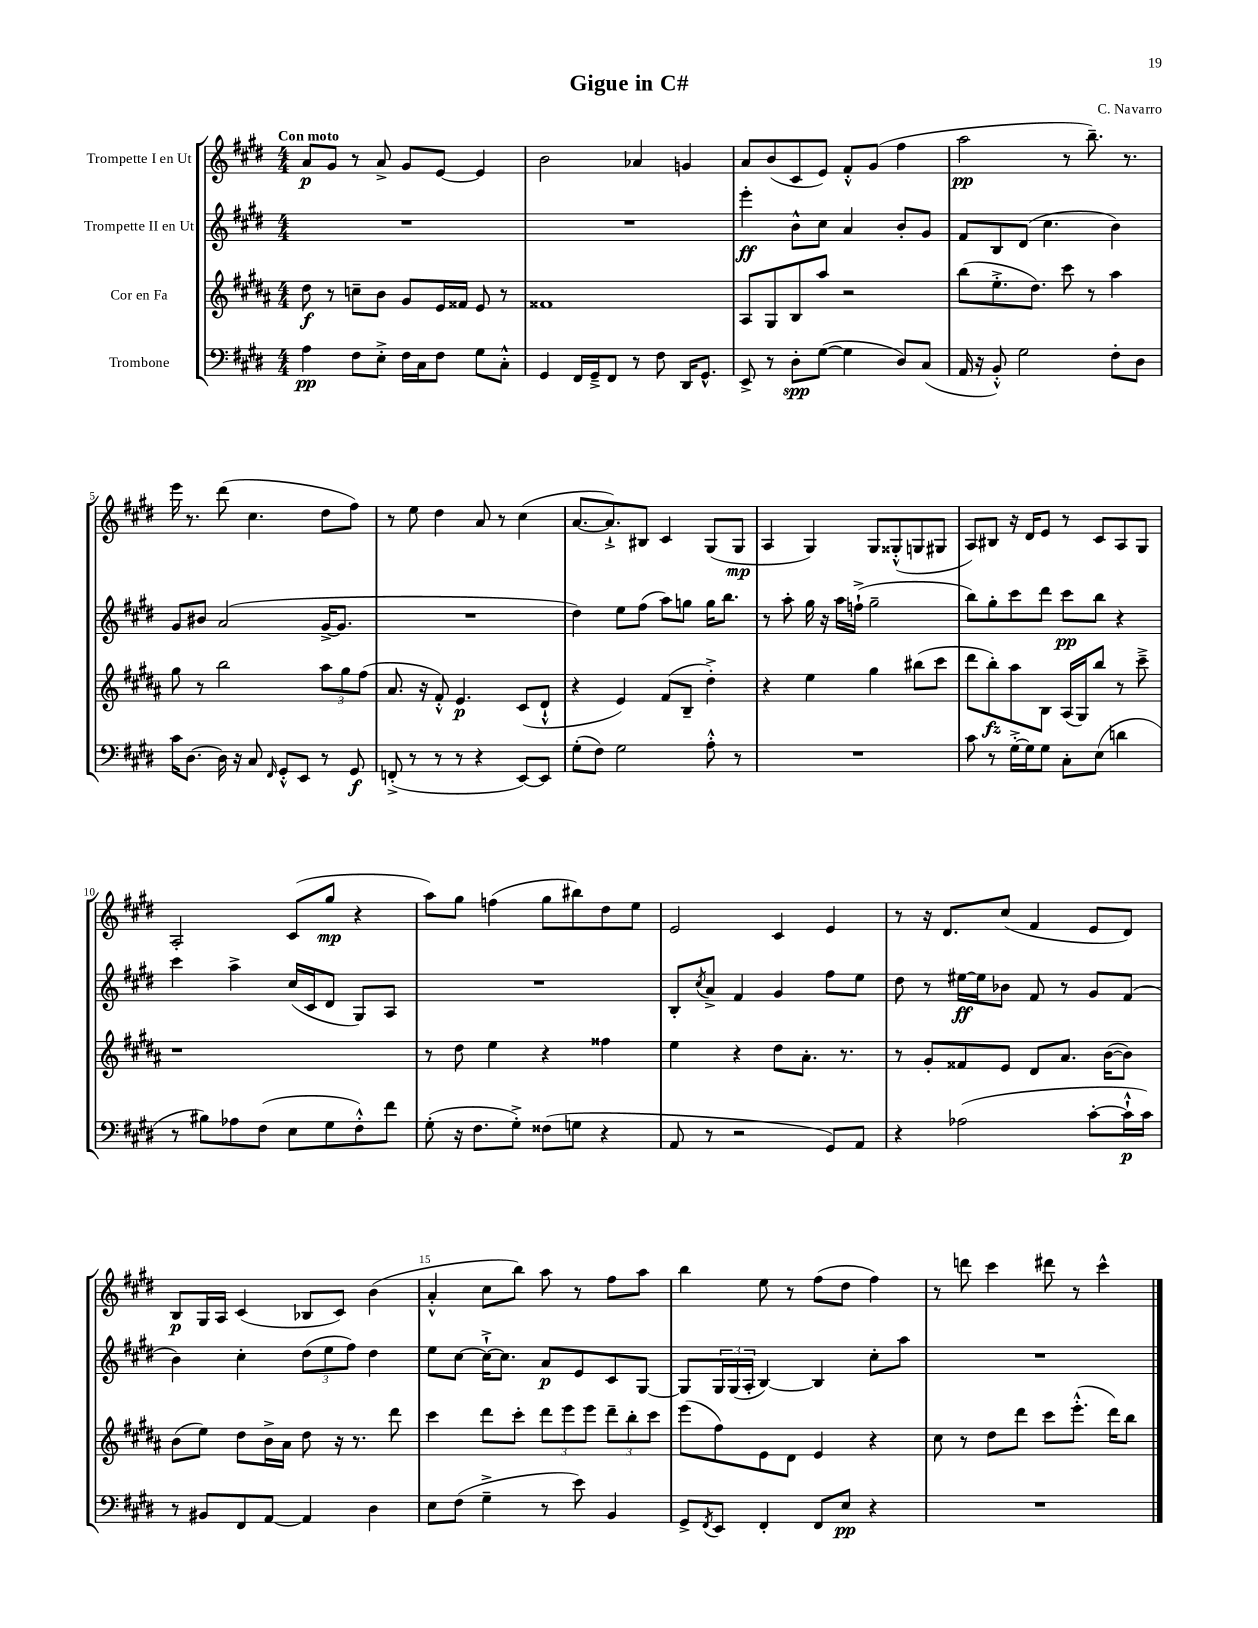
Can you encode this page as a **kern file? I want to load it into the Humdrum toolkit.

**kern	**dynam	**kern	**dynam	**kern	**dynam	**kern	**dynam
*part4	*part4	*part3	*part3	*part2	*part2	*part1	*part1
*staff4	*staff4	*staff3	*staff3	*staff2	*staff2	*staff1	*staff1
*I"Trombone	*	*I"Cor en Fa	*	*I"Trompette II en Ut	*	*I"Trompette I en Ut	*
*clefF4	*	*clefG2	*	*clefG2	*	*clefG2	*
*k[f#c#g#d#]	*	*k[f#c#g#d#a#]	*	*k[f#c#g#d#]	*	*k[f#c#g#d#]	*
*M4/4	*	*M4/4	*	*M4/4	*	*M4/4	*
=1	=1	=1	=1	=1	=1	=1	=1
!	!	!	!	!	!	!LO:TX:a:B:t=Con moto	!
4A\	pp	8dd#\	f	1r	.	8a/L	p
.	.	8r	.	.	.	8g#/J	.
8F#\L	.	8ccn~\L	.	.	.	8r	.
8E'^\J	.	8b\J	.	.	.	8a^/	.
16F#\LL	.	8g#/L	.	.	.	8g#/L	.
16C#\J	.	.	.	.	.	.	.
8F#\J	.	16e/L	.	.	.	[8e/J	.
.	.	16f##X/JJ	.	.	.	.	.
8G#\L	.	8e/	.	.	.	4e/]	.
8C#'^^\J	.	8r	.	.	.	.	.
=2	=2	=2	=2	=2	=2	=2	=2
4GG#/	.	1f##X	.	1r	.	2b\	.
16FF#/LL	.	.	.	.	.	.	.
16GG#~^/J	.	.	.	.	.	.	.
8FF#/J	.	.	.	.	.	.	.
8r	.	.	.	.	.	4a-X/	.
8F#\	.	.	.	.	.	.	.
16DD#/KL	.	.	.	.	.	4gn/	.
8.GG#^^/J	.	.	.	.	.	.	.
=3	=3	=3	=3	=3	=3	=3	=3
8EE^/	.	8A#/L	.	4eee'\	ff	8a/L	.
8r	.	8G#/	.	.	.	(8b/	.
8D#'\L	spp	8B/	.	8b^^\L	.	8c#/	.
([8G#\J	.	8aa#/J	.	8cc#\J	.	8e/J)	.
4G#\]	.	2r	.	4a/	.	8f#'^^/L	.
.	.	.	.	.	.	(8g#/J	.
8D#/L)	.	.	.	8b'/L	.	4ff#\	.
(8C#/J	.	.	.	8g#/J	.	.	.
=4	=4	=4	=4	=4	=4	=4	=4
16AA/	.	(8bb\L	.	8f#/L	.	2aa\	pp
16r	.	.	.	.	.	.	.
8BB'^^/)	.	8.ee'^\	.	8B/	.	.	.
2G#\	.	.	.	(8d#/J	.	.	.
.	.	8.dd#\J)	.	.	.	.	.
.	.	.	.	4.cc#\	.	.	.
.	.	8ccc#\	.	.	.	8r	.
.	.	8r	.	.	.	8.bb~\)	.
8F#'\L	.	4aa#\	.	4b\)	.	.	.
.	.	.	.	.	.	8.r	.
8D#\J	.	.	.	.	.	.	.
!!LO:LB:g=z
=5	=5	=5	=5	=5	=5	=5	=5
16c#\KL	.	8gg#\	.	8g#/L	.	16eee\	.
[8.D#\J	.	.	.	.	.	8.r	.
.	.	8r	.	8b#X/J	.	.	.
16D#\]	.	2bb\	.	(2a/	.	(8ddd#\	.
16r	.	.	.	.	.	.	.
8C#/	.	.	.	.	.	4.cc#\	.
16qqFF#/	.	.	.	.	.	.	.
8GG#'^^/L	.	.	.	.	.	.	.
8EE/J	.	.	.	.	.	.	.
8r	.	12aa#\L	.	[16g#^/KL	.	8dd#\L	.
.	.	.	.	8.g#/J]	.	.	.
.	.	12gg#\	.	.	.	.	.
8GG#/	f	.	.	.	.	8ff#\J)	.
.	.	(12ff#\J	.	.	.	.	.
=6	=6	=6	=6	=6	=6	=6	=6
(8FFn'^/	.	8.a#/	.	1r	.	8r	.
8r	.	.	.	.	.	8ee\	.
.	.	16r	.	.	.	.	.
8r	.	8f#'^^/)	.	.	.	4dd#\	.
8r	.	4.e/	p	.	.	.	.
4r	.	.	.	.	.	8a/	.
.	.	.	.	.	.	8r	.
[8EE/L)	.	(8c#/L	.	.	.	(4cc#\	.
8EE/J]	.	8d#`^^/J	.	.	.	.	.
=7	=7	=7	=7	=7	=7	=7	=7
(8G#'\L	.	4r	.	4dd#\)	.	[8.a/L	.
8F#\J)	.	.	.	.	.	.	.
.	.	.	.	.	.	8.a`^/])	.
2G#\	.	4e/)	.	8ee\L	.	.	.
.	.	.	.	(8ff#\J	.	8B#X/J	.
.	.	(8f#/L	.	8aa\L)	.	4c#/	.
.	.	8B~/J	.	8ggn\J	.	.	.
8A'^^\	.	4dd#'^\)	.	16gg\KL	.	(8G#/L	.
.	.	.	.	8.bb\J	.	.	.
8r	.	.	.	.	.	8G#/J	mp
=8	=8	=8	=8	=8	=8	=8	=8
1r	.	4r	.	8r	.	4A/	.
.	.	.	.	8aa'\	.	.	.
.	.	4ee\	.	16gg#\	.	4G#/)	.
.	.	.	.	16r	.	.	.
.	.	.	.	16aa\LL	.	.	.
.	.	.	.	(16ffn`^\JJ	.	.	.
.	.	4gg#\	.	2gg#~\	.	8G#/L	.
.	.	.	.	.	.	(8G##X'^^/	.
.	.	(8bb#X\L	.	.	.	8Gn/	.
.	.	8ccc#\J	.	.	.	8G#X/J	.
=9	=9	=9	=9	=9	=9	=9	=9
8c#\	.	8ddd#\L	.	8bb\L)	.	8A/L)	.
8r	.	8bb'\)	fz	8gg#'\	.	8B#X/J	.
[16G#'^\LL	.	8aa#\	.	8ccc#\	.	16r	.
16G#\J]	.	.	.	.	.	16d#/KL	.
8G#\J	.	8B\J	.	8ddd#\J	.	8e/J	.
8C#'\L	.	(16A#/LL	.	8ccc#\L	pp	8r	.
.	.	16G#/J)	.	.	.	.	.
(8E\J	.	8bb/J	.	8bb\J	.	8c#/L	.
4dn\	.	8r	.	4r	.	8A/	.
.	.	8ccc#~^\	.	.	.	8G#/J	.
!!LO:LB:g=z
=10	=10	=10	=10	=10	=10	=10	=10
8r	.	1r	.	4ccc#\	.	2A'/	.
8B#X\L)	.	.	.	.	.	.	.
8A-X\	.	.	.	4aa^\	.	.	.
(8F#\J	.	.	.	.	.	.	.
8E\L	.	.	.	(16cc#/LL	.	(8c#/L	.
.	.	.	.	16c#/J	.	.	.
8G#\	.	.	.	8d#/J	.	8gg#/J	mp
8F#'^^\)	.	.	.	8G#/L)	.	4r	.
8f#\J	.	.	.	8A/J	.	.	.
=11	=11	=11	=11	=11	=11	=11	=11
(8G#'\	.	8r	.	1r	.	8aa\L)	.
16r	.	8dd#\	.	.	.	8gg#\J	.
8.F#\L	.	.	.	.	.	.	.
.	.	4ee\	.	.	.	(4ffn\	.
8G#'^\J)	.	.	.	.	.	.	.
(8F##X\L	.	4r	.	.	.	8gg#\L	.
8Gn\J	.	.	.	.	.	8bb#X\)	.
4r	.	4ff##X\	.	.	.	8dd#\	.
.	.	.	.	.	.	8ee\J	.
=12	=12	=12	=12	=12	=12	=12	=12
8AA/	.	4ee\	.	8B'/L	.	2e/	.
.	.	.	.	8qcc#/	.	.	.
8r	.	.	.	8a^/J	.	.	.
2r	.	4r	.	4f#/	.	.	.
.	.	8dd#\L	.	4g#/	.	4c#/	.
.	.	8.a#'\J	.	.	.	.	.
8GG#/L)	.	.	.	8ff#\L	.	4e/	.
.	.	8.r	.	.	.	.	.
8AA/J	.	.	.	8ee\J	.	.	.
=13	=13	=13	=13	=13	=13	=13	=13
4r	.	8r	.	8dd#\	.	8r	.
.	.	8g#'/L	.	8r	.	16r	.
.	.	.	.	.	.	8.d#/L	.
(2A-X\	.	8f##X/	.	[16ee#X\LL	ff	.	.
.	.	.	.	16ee#\J]	.	.	.
.	.	8e/J	.	8b-X\J	.	(8cc#/J	.
.	.	8d#/L	.	8f#/	.	4f#/	.
.	.	8.a#/J	.	8r	.	.	.
[8c#'\L	.	.	.	8g#/L	.	8e/L	.
.	.	([16b\KL	.	.	.	.	.
16c#`^^\L]	p	8b\J])	.	(8f#/J	.	8d#/J)	.
16c#\JJ)	.	.	.	.	.	.	.
!!LO:LB:g=z
=14	=14	=14	=14	=14	=14	=14	=14
8r	.	(8b\L	.	4b\)	.	8B/L	p
8BB#X/L	.	8ee\J)	.	.	.	16G#/L	.
.	.	.	.	.	.	16A/JJ	.
8FF#/	.	8dd#\L	.	4cc#'\	.	(4c#/	.
[8AA/J	.	16b^\L	.	.	.	.	.
.	.	16a#\JJ	.	.	.	.	.
4AA/]	.	8dd#\	.	(12dd#\L	.	8B-X/L	.
.	.	.	.	12ee\	.	.	.
.	.	16r	.	.	.	8c#/J)	.
.	.	.	.	12ff#\J)	.	.	.
.	.	8.r	.	.	.	.	.
4D#\	.	.	.	4dd#\	.	(4b\	.
.	.	8ddd#\	.	.	.	.	.
=15	=15	=15	=15	=15	=15	=15	=15
8E\L	.	4ccc#\	.	8ee\L	.	4a'^^/	.
(8F#\J	.	.	.	[8cc#\J	.	.	.
4G#~^\	.	8ddd#\L	.	16cc#`^\KL_	.	8cc#\L	.
.	.	.	.	8.cc#\J]	.	.	.
.	.	8ccc#'\J	.	.	.	8bb\J)	.
8r	.	12ddd#\L	.	8a/L	p	8aa\	.
.	.	12eee\	.	.	.	.	.
8e\)	.	.	.	8e/	.	8r	.
.	.	12eee\J	.	.	.	.	.
4BB/	.	12ddd#~\L	.	8c#/	.	8ff#\L	.
.	.	12bb'\	.	.	.	.	.
.	.	.	.	[8G#/J	.	8aa\J	.
.	.	12ccc#\J	.	.	.	.	.
=16	=16	=16	=16	=16	=16	=16	=16
8GG#^/L	.	(8eee\L	.	8G#/L]	.	4bb\	.
8qFF#/	.	.	.	.	.	.	.
8EE/J	.	8ff#\)	.	24G#/L	.	.	.
.	.	.	.	(24G#/	.	.	.
.	.	.	.	24A'/JJ	.	.	.
4FF#'/	.	8e\	.	[4B/)	.	8ee\	.
.	.	8d#\J	.	.	.	8r	.
8FF#/L	.	4e/	.	4B/]	.	(8ff#\L	.
8E/J	pp	.	.	.	.	8dd#\J	.
4r	.	4r	.	8cc#'\L	.	4ff#\)	.
.	.	.	.	8aa\J	.	.	.
=17	=17	=17	=17	=17	=17	=17	=17
1r	.	8cc#\	.	1r	.	8r	.
.	.	8r	.	.	.	8dddn\	.
.	.	8dd#\L	.	.	.	4ccc#\	.
.	.	8ddd#\J	.	.	.	.	.
.	.	8ccc#\L	.	.	.	8ddd#X\	.
.	.	(8.eee'^^\J	.	.	.	8r	.
.	.	.	.	.	.	4ccc#^^\	.
.	.	16ddd#\KL)	.	.	.	.	.
.	.	8bb\J	.	.	.	.	.
==	==	==	==	==	==	==	==
*-	*-	*-	*-	*-	*-	*-	*-
